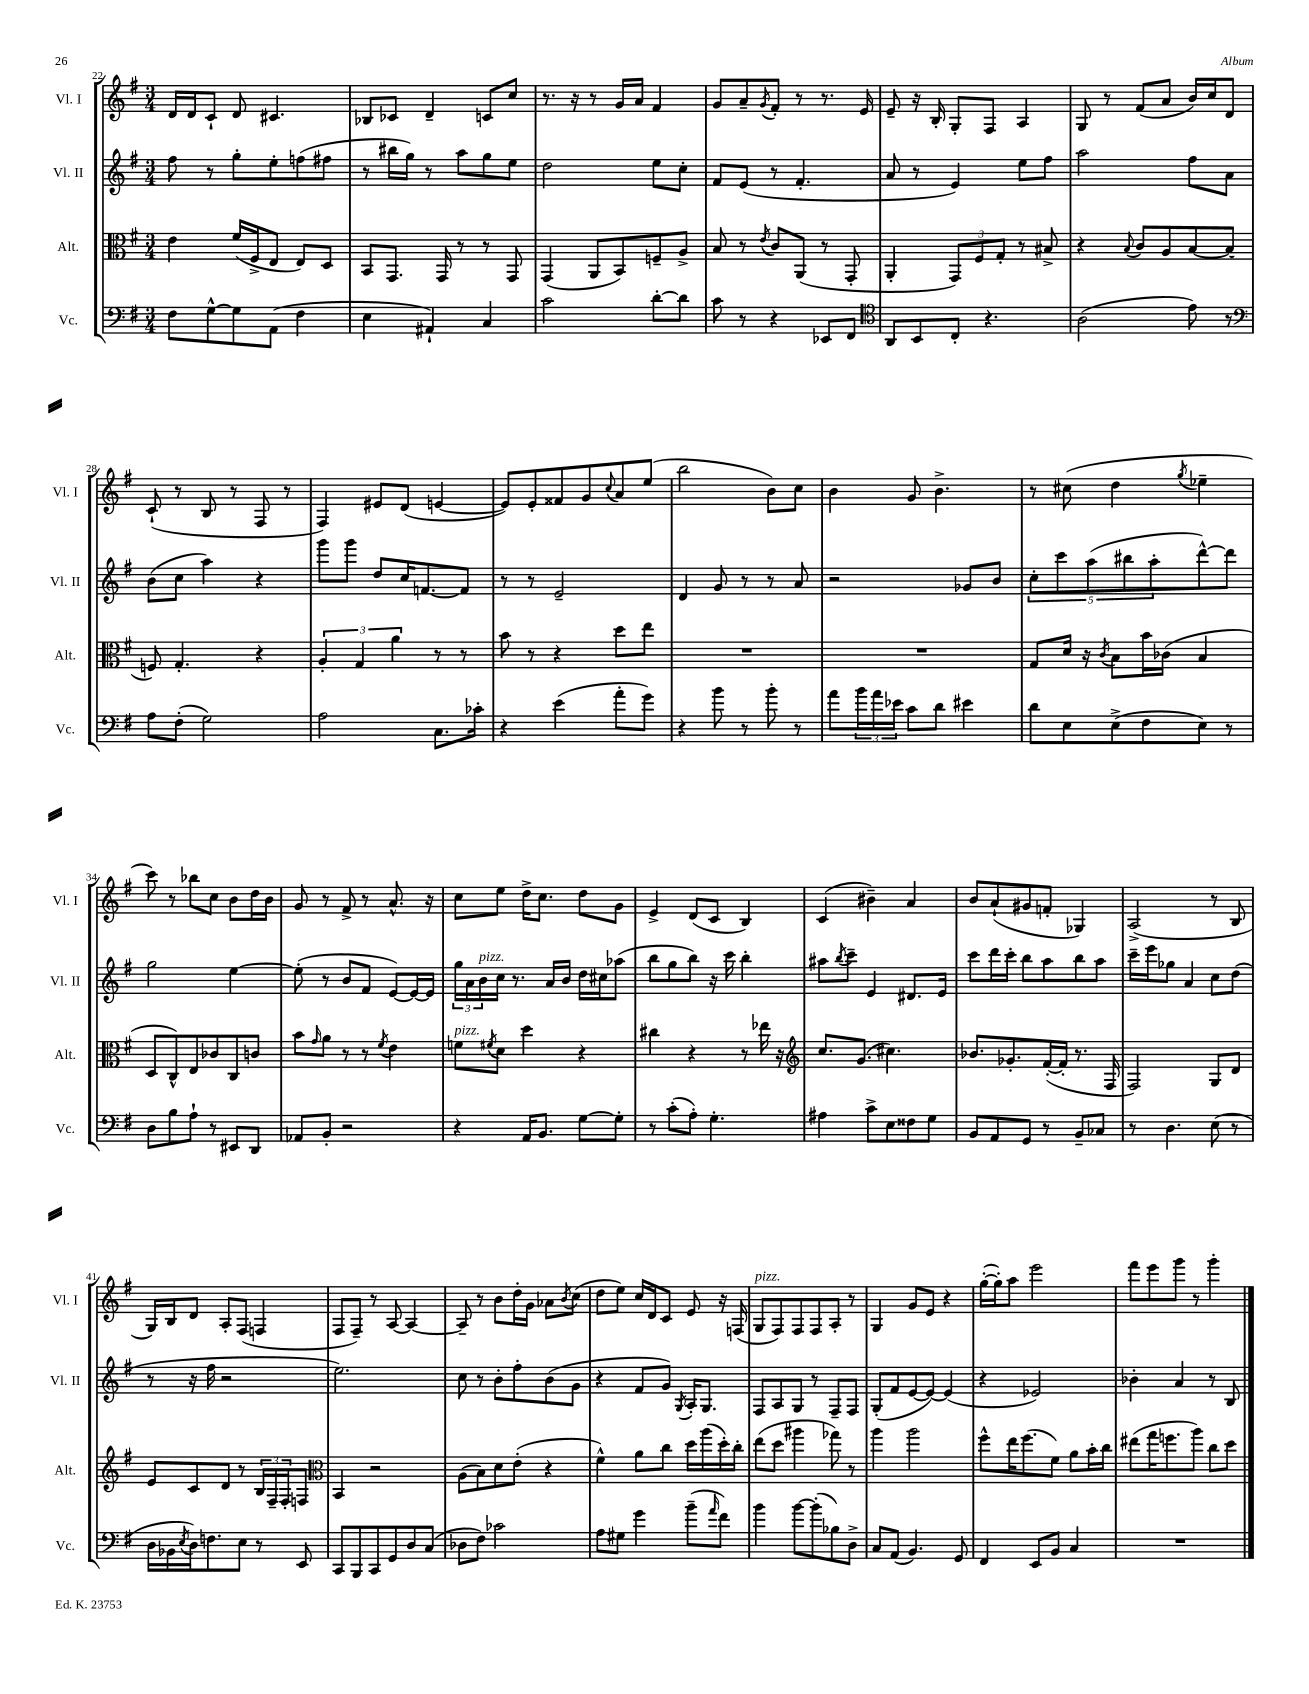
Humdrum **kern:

**kern	**kern	**kern	**kern
*part4	*part3	*part2	*part1
*staff4	*staff3	*staff2	*staff1
*I"Vc.	*I"Alt.	*I"Vl. II	*I"Vl. I
*I'Vc.	*I'Alt.	*I'Vl. II	*I'Vl. I
*clefF4	*clefC3	*clefG2	*clefG2
*k[f#]	*k[f#]	*k[f#]	*k[f#]
*M3/4	*M3/4	*M3/4	*M3/4
=22	=22	=22	=22
8F#\L	4e\	8ff#\	16d/LL
.	.	.	16d/J
[8G^^\	.	8r	8c`/J
8G\]	(16f#/LL	8gg'\L	8d/
.	16F#^/J	.	.
(8AA\J	8E/J	8ee'\	4.c#X/
4F#\	8E/L)	(8ffn\	.
.	8D/J	8ff#X\J	.
=23	=23	=23	=23
4E\	8BB/L	8r	8B-X/L
.	8.GG/J	16bb#X\LL	8c-X/J
.	.	16gg\JJ)	.
4AA#X`/)	.	8r	4d~/
.	16GG/	.	.
.	8r	8aa\L	.
4C/	8r	8gg\	8cn/L
.	8GG/	8ee\J	8cc/J
=24	=24	=24	=24
2c\	(4GG/	2dd\	8.r
.	.	.	16r
.	8AA/L	.	8r
.	8BB/)	.	16g/LL
.	.	.	16a/JJ
[8d'\L	8Fn~/	8ee\L	4f#/
8d\J]	8A^/J	8cc'\J	.
=25	=25	=25	=25
8c\	8B/	8f#/L	8g/L
8r	8r	(8e/J	8a~/
.	8qe/	.	8qg/
4r	8c/L	8r	8f#'/J
.	(8AA/J	4.f#'/	8r
8EE-X/L	8r	.	8.r
8FF#/J	8GG'/	.	.
.	.	.	16e/
=26	=26	=26	=26
*clefC4	*	*	*
8AA/L	4AA'/	8a/	8e~/
8BB/	.	8r	16r
.	.	.	16B'/
8C'/J	12GG/L)	4e/)	8G'/L
.	12F#/	.	.
4.r	.	.	8F#/J
.	12G'/J	.	.
.	8r	8ee\L	4A/
.	8B#X^/	8ff#\J	.
=27	=27	=27	=27
(2A\	4r	2aa\	8G/
.	.	.	8r
.	8qqB/	.	.
.	8c/L	.	(8f#/L
.	8A/	.	8a/J
8e\)	[8B/	8ff#\L	16b/LL)
.	.	.	16cc/J
8r	(8B/J]	8a\J	8d/J
!!LO:LB:g=z
=28	=28	=28	=28
*clefF4	*	*	*
8A\L	8Fn/)	(8b\L	(8c`/
(8F#'\J	4.G'/	8cc\J	8r
2G\)	.	4aa\)	8B/
.	.	.	8r
.	4r	4r	8F#/
.	.	.	8r
=29	=29	=29	=29
2A\	6A'/	8ggg\L	4F#/)
.	.	8ggg\J	.
.	6G/	.	.
.	.	8dd/L	8e#X/L
.	6a\	.	.
.	.	16cc/K	(8d/J
.	.	[8.fn/	.
8.C\L	8r	.	[4en/
.	8r	8f/J]	.
16c-X'\Jk	.	.	.
=30	=30	=30	=30
4r	8b\	8r	8e/L])
.	8r	8r	8e'/
(4e\	4r	2e~/	8f##X/
.	.	.	8g/
.	.	.	8qqcc/
8a'\L	8dd\L	.	8a/
8g\J)	8ee\J	.	(8ee/J
=31	=31	=31	=31
4r	2.r	4d/	2bb\
8b\	.	8g/	.
8r	.	8r	.
8b'\	.	8r	8b\L)
8r	.	8a/	8cc\J
=32	=32	=32	=32
8a\L	2.r	2r	4b\
24b\L	.	.	.
24a\	.	.	.
24e-X\JJ	.	.	.
8c\L	.	.	8g/
8d\J	.	.	4.b^\
4e#X\	.	8g-X/L	.
.	.	8b/J	.
=33	=33	=33	=33
8d\L	8G/L	10cc'\L	8r
.	.	10ccc\	.
8E\	16d/Jk	.	(8cc#X\
.	16r	.	.
.	.	(10aa\	.
.	8qc/	.	.
(8E^\	8B\L	.	4dd\
.	.	10bb#X\	.
8F#\	16b\L	.	.
.	.	10aa'\	.
.	(16c-X\JJ	.	.
.	.	.	8qgg/
8E\J)	4B/	[8ddd^^\)	4ee-X~\
8r	.	8ddd\J]	.
!!LO:LB:g=z
=34	=34	=34	=34
8D\L	8D/L	2gg\	8ccc\)
8B\	8C^^/)	.	8r
8A`\J	8E/	.	8bb-X\L
8r	8c-X/	.	8cc\J
8EE#X/L	8C/	[4ee\	8b\L
8DD/J	8cn/J	.	16dd\L
.	.	.	16b\JJ
=35	=35	=35	=35
8AA-X/L	8b\L	(8ee'\]	8g/
.	16qqg/	.	.
8BB'/J	8a\J	8r	8r
2r	8r	8b/L	8f#^/
.	8r	8f#/J	8r
.	8qf#/	.	.
.	4e\	[8e/L)	8.a^^/
.	.	16e/L_	.
.	.	16e/JJ]	16r
=36	=36	=36	=36
!	!LO:TX:a:i:t=pizz.	!	!
4r	8fn\L	24gg\LL	8cc\L
.	.	24a\	.
!	!	!LO:TX:a:i:t=pizz.	!
.	.	24b\	.
.	8qf#X/	.	.
.	8d\J	16cc\JJ	8ee\J
.	.	8.r	.
16AA/KL	4dd\	.	16dd^\KL
8.BB/J	.	.	8.cc\J
.	.	16a/LL	.
.	.	16b/JJ	.
[8G\L	4r	16dd\LL	8dd\L
.	.	16cc#X\J	.
8G'\J]	.	(8aa-X\J	8g\J
=37	=37	=37	=37
8r	4cc#X\	8bb\L	4e^/
(8c'\L	.	8gg\	.
8A'\J)	4r	8bb\J)	(8d/L
4.G'\	.	16r	8c/J
.	.	16ccc\	.
.	8r	4bb'\	4B/)
.	16ee-X\	.	.
.	16r	.	.
=38	=38	=38	=38
*	*clefG2	*	*
4A#X\	8.cc/L	8aa#X\L	(4c/
.	.	8qbb/	.
.	.	8ccc~\J	.
.	(8.g/J	.	.
8c^\L	.	4e/	4b#X~\)
8E\	4.cc#X\)	.	.
8F##X\	.	8.d#X/L	4a/
8G\J	.	.	.
.	.	16e/Jk	.
=39	=39	=39	=39
8BB/L	8.b-X/L	8ccc\L	8b/L
8AA/	.	16ddd\L	(8a`/
.	8.g-X'/	16ccc'\JJ	.
8GG/J	.	8bb\L	8g#X/
8r	([16f#'/L	8aa\	8fn'/J
.	16f#'/JJ]	.	.
8BB~/L	8.r	8bb\	4G-X/)
8C-X/J	.	8aa\J	.
.	16F#/	.	.
=40	=40	=40	=40
8r	2F#/)	16ccc~\LL	(2A^/
.	.	16eee\J	.
4.D\	.	8gg-X\J	.
.	.	4a/	.
(8E\	8G/L	8cc\L	8r
8r	8d/J	(8dd\J	8B/
!!LO:LB:g=z
=41	=41	=41	=41
16D\LL	8e/L	8r	16G/LL)
16BB-X\	.	.	16B/J
8qE/	.	.	.
16D\J)	8c/	16r	8d/J
8.Fn\	.	16ff#\	.
.	8d/J	2r	8A'/L
8E\J	8r	.	(8F#/J
8r	24B/LL	.	4Fn/
.	24F#~/	.	.
.	24F#'/J	.	.
8EE/	8Fn/J	.	.
=42	=42	=42	=42
*	*clefC3	*	*
8CC/L	4BB/	2.ee\)	8F#/L
8BBB/	.	.	8F#~/J)
8CC/	2r	.	8r
8GG/	.	.	[8A/
8D/	.	.	4A/_
(8C/J	.	.	.
=43	=43	=43	=43
8D-X\L	(8A\L	8cc\	8A~/]
8F#\J)	8B\)	8r	8r
2c-X\	8d\	8b'\L	8b\L
.	(8e'\J	8ff#'\	16dd'\L
.	.	.	16g\JJ
.	4r	(8b\	8a-X\L
.	.	.	8qb/
.	.	8g\J	(8cc\J
=44	=44	=44	=44
8A\L	4f#^^\)	4r	8dd\L
8G#X\J	.	.	8ee\J)
4g\	8a\L	8f#/L	16cc/LL
.	.	.	16d/J
.	8cc\J	8g/J)	8c/J
.	.	8qG/	.
(8b~\L	16dd\LL	16A'/KL	8e/
.	(16aa\	8.G/J	.
16qqa/	.	.	.
8f#\J)	16dd'\)	.	16r
.	16cc'\JJ	.	(16Fn/
=45	=45	=45	=45
!	!	!	!LO:TX:a:i:t=pizz.
4b\	(8ee\L	8F#/L	8G/L
.	8dd\J	8A/	8F#/)
[8b\L	4aa#X\	8G/J	8F#/
(8b'\]	.	8r	8F#/
8B-X\)	8gg-X\)	8F#~/L	8A'/J
8D^\J	8r	8F#/J	8r
=46	=46	=46	=46
8C/L	4aa\	(8G'/L	4G/
(8AA/J	.	8f#/	.
4.BB/)	2aa\	[8e/	8g/L
.	.	8e/J_)	8e/J
.	.	(4e/]	4r
8GG/	.	.	.
=47	=47	=47	=47
4FF#/	8ff#^^\L	4r	([16gg'\LL
.	.	.	16gg'\J])
.	16ee\K	.	8aa\J
.	(8.ff#\	.	.
8EE/L	.	2e-X/)	2eee\
8BB/J	8f#\J)	.	.
4C/	8a\L	.	.
.	16b'\L	.	.
.	16cc\JJ	.	.
=48	=48	=48	=48
2.r	(8ee#X\L	4b-X'\	8fff#\L
.	16gg\K	.	8eee\
.	8.ffn\	.	.
.	.	4a/	8ggg\J
.	8aa\J)	.	8r
.	8cc\L	8r	4ggg'\
.	8dd\J	8B/	.
==	==	==	==
*-	*-	*-	*-
